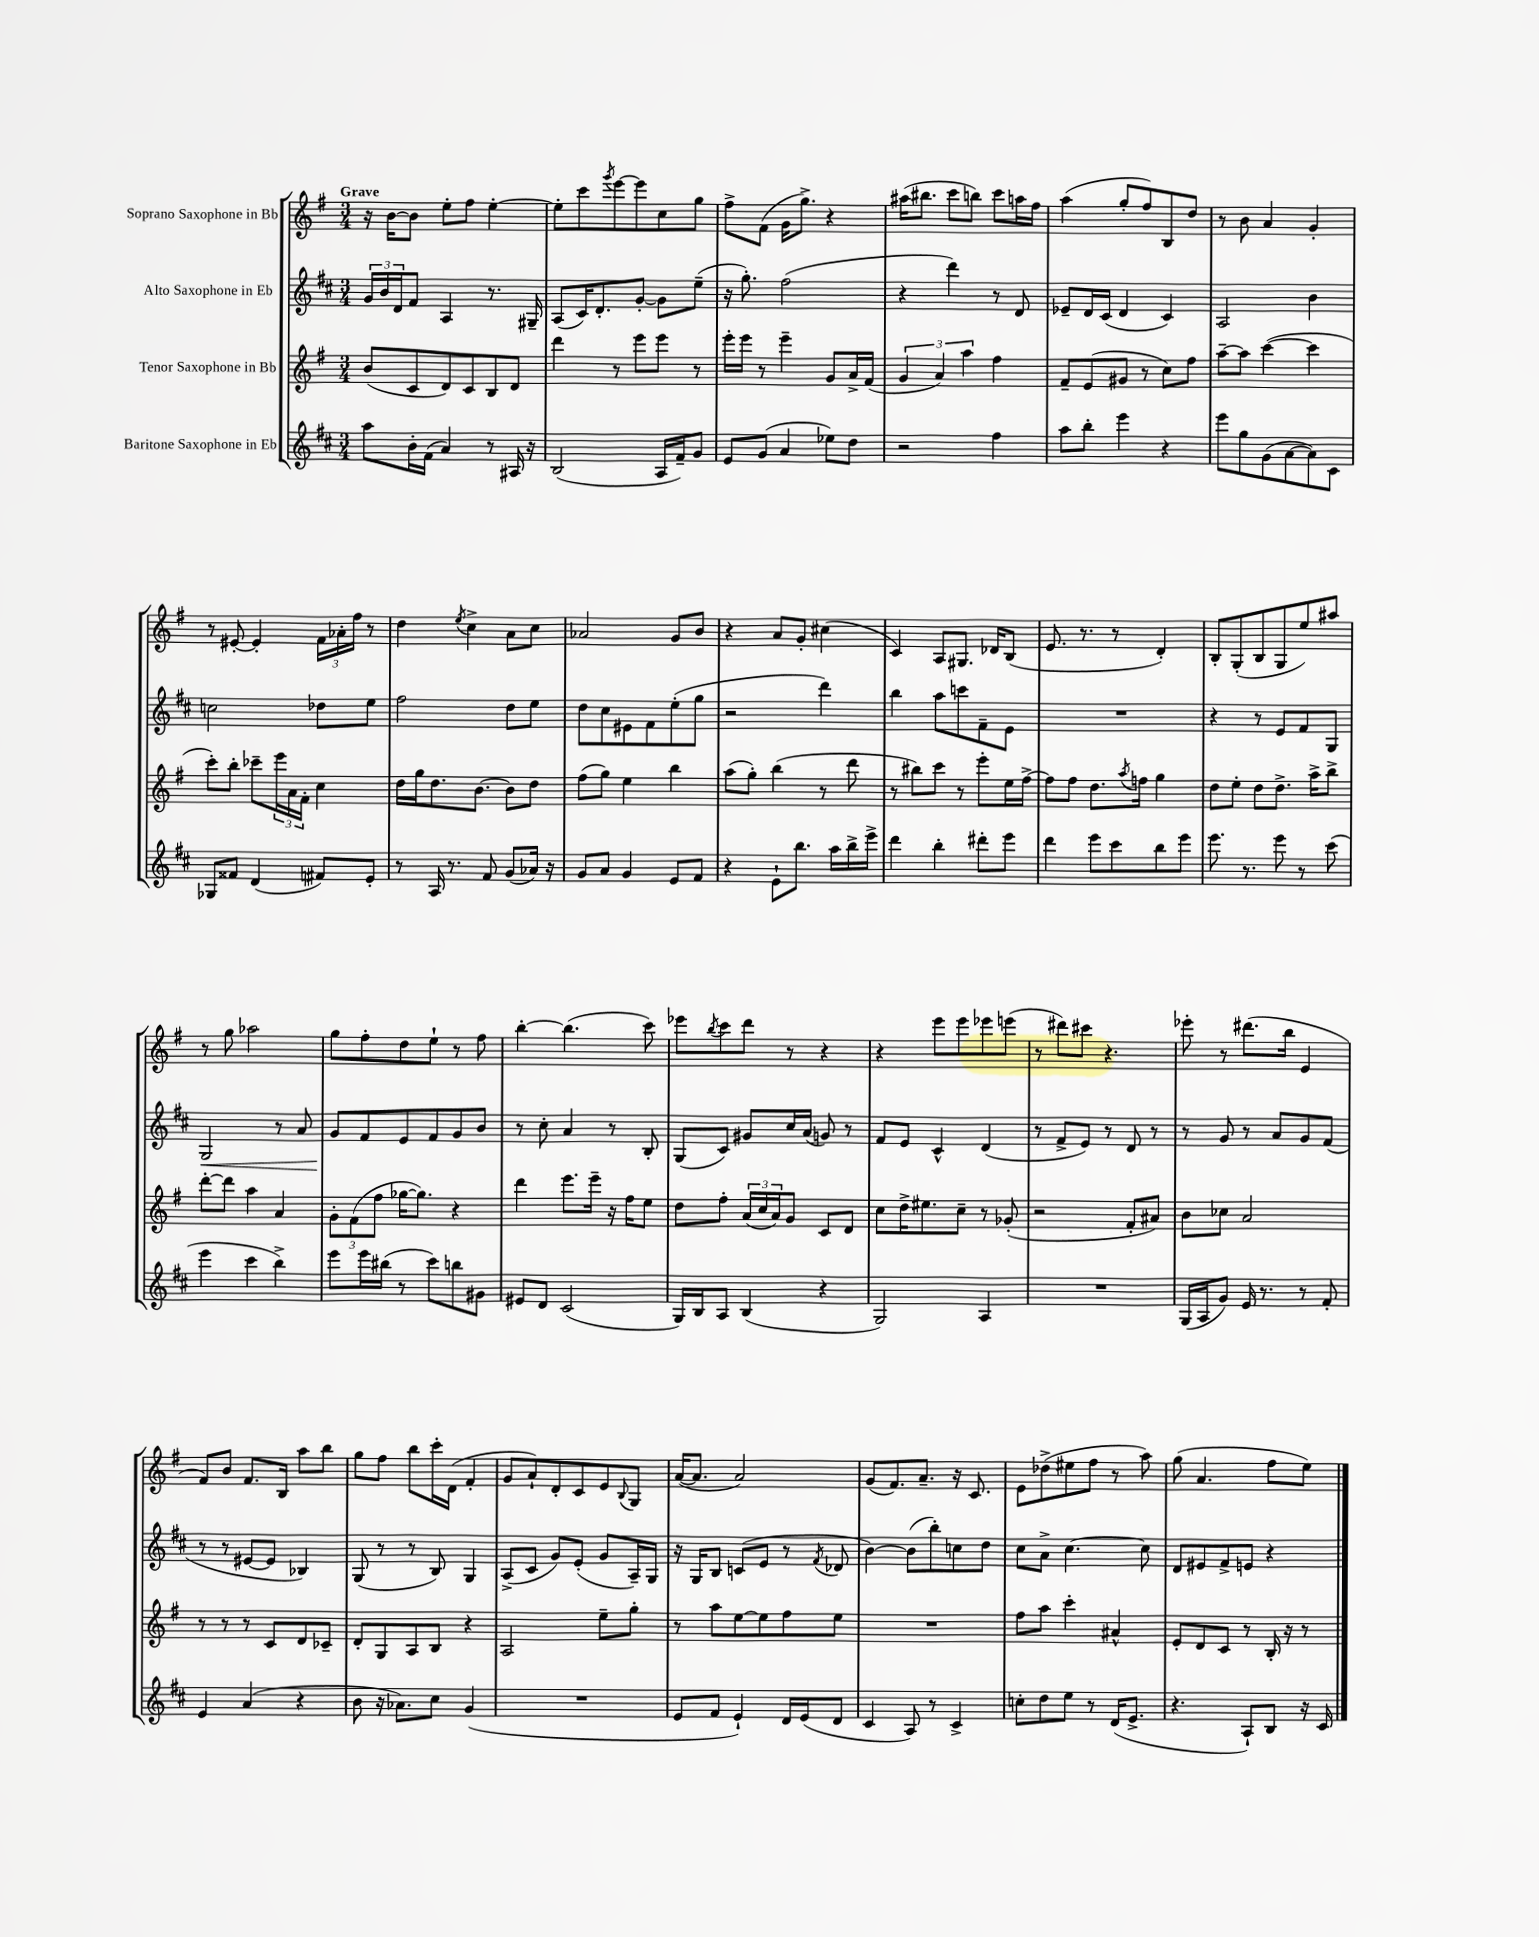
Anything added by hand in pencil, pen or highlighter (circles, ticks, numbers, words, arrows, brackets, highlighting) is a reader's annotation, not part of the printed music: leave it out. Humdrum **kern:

**kern	**kern	**kern	**dynam	**kern
*part4	*part3	*part2	*part2	*part1
*staff4	*staff3	*staff2	*staff2	*staff1
*I"Baritone Saxophone in Eb	*I"Tenor Saxophone in Bb	*I"Alto Saxophone in Eb	*	*I"Soprano Saxophone in Bb
*clefG2	*clefG2	*clefG2	*	*clefG2
*k[f#c#]	*k[f#]	*k[f#c#]	*	*k[f#]
*M3/4	*M3/4	*M3/4	*	*M3/4
=1	=1	=1	=1	=1
!	!	!	!	!LO:TX:a:B:t=Grave
8aa\L	(8b/L	24g/LL	.	16r
.	.	24b/	.	.
.	.	.	.	[16b\KL
.	.	24d/J	.	.
16b'\L	8c/	8f#/J	.	8b\J]
(16f#\JJ	.	.	.	.
4a/)	8d/)	4A/	.	8ee'\L
.	8c/	.	.	8ff#\J
8r	8B/	8.r	.	[4ee'\
16A#X/	8d/J	.	.	.
16r	.	16G#X~/	.	.
=2	=2	=2	=2	=2
(2B/	4ddd\	(8A/L	.	8ee'\L]
.	.	16c#/K)	.	8ccc\
.	.	8.d'/	.	.
.	.	.	.	8qggg/
.	8r	.	.	[8eee\
.	8eee\L	[8g'/J	.	8eee\]
16A/LL	8eee\J	8g\L]	.	8cc\
16f#~/J)	.	.	.	.
8g/J	8r	(8ee~\J	.	8gg\J
=3	=3	=3	=3	=3
8e/L	16eee'\LL	16r	.	8ff#^\L
.	16eee\JJ	8.gg'\)	.	.
(8g/J	8r	.	.	(8f#\J
4a/	4eee~\	(2ff#\	.	16g\KL
.	.	.	.	8.gg^\J)
8ee-X\L)	8g/L	.	.	4r
8dd\J	16a^/L	.	.	.
.	(16f#/JJ	.	.	.
=4	=4	=4	=4	=4
2r	6g/	4r	.	(16aa#X\KL
.	.	.	.	8.bb#X\J
.	6a/)	.	.	.
.	.	4ddd\)	.	8ccc\L
.	6aa\	.	.	.
.	.	.	.	8bbn\J)
4ff#\	4ff#\	8r	.	8ccc\L
.	.	8d/	.	16aan\L
.	.	.	.	16ff#\JJ
=5	=5	=5	=5	=5
8aa\L	8f#~/L	8e-X~/L	.	(4aa\
8bb'\J	(8e/	16d/L	.	.
.	.	(16c#/JJ	.	.
4eee\	8g#X/J	4d/	.	8gg'/L
.	8r	.	.	8ff#/)
4r	8cc\L)	4c#/)	.	8B/
.	8ff#\J	.	.	8dd/J
=6	=6	=6	=6	=6
8eee\L	[8aa~\L	2A/	.	8r
8gg\	8aa\J]	.	.	8b\
(8g\	([4ccc\	.	.	4a/
[8a\	.	.	.	.
8a\])	4ccc\]	4b\	.	4g'/
8c#\J	.	.	.	.
!!LO:LB:g=z
=7	=7	=7	=7	=7
8G-X/L	8ccc'\L)	2ccn\	.	8r
8f##X/J	8bb'\J	.	.	[8e#X'/
(4d/	8ccc-X~\L	.	.	4e#'/]
.	24eee\L	.	.	.
.	24a\	.	.	.
.	24f#'\JJ	.	.	.
8f#X/L)	4cc\	8dd-X\L	.	24f#\LL
.	.	.	.	24a-X'\
.	.	.	.	24ff#\JJ
8e'/J	.	8ee\J	.	8r
=8	=8	=8	=8	=8
8r	16dd\LL	2ff#\	.	4dd\
.	16gg\J	.	.	.
16A/	8.dd\	.	.	.
8.r	.	.	.	.
.	.	.	.	8qee/
.	.	.	.	4cc^\
.	[8.b\J	.	.	.
8f#/	.	.	.	.
(8g/L	8b\L]	8dd\L	.	8a\L
16a-X/Jk)	8dd\J	8ee\J	.	8cc\J
16r	.	.	.	.
=9	=9	=9	=9	=9
8g/L	(8ff#\L	8dd\L	.	2a-X/
8a/J	8gg\J)	8cc#\	.	.
4g/	4ee\	8e#X\	.	.
.	.	8f#\	.	.
8e/L	4bb\	(8ee'\	.	8g/L
8f#/J	.	8gg\J	.	8b/J
=10	=10	=10	=10	=10
4r	(8aa\L	2r	.	4r
.	8gg'\J)	.	.	.
8e`\L	(4bb\	.	.	8a/L
8.bb\J	.	.	.	8g'/J
.	8r	4ddd\)	.	(4cc#X\
16aa\LL	.	.	.	.
16bb^\	8ddd\	.	.	.
16eee^\JJ	.	.	.	.
=11	=11	=11	=11	=11
4ddd\	8r	4bb\	.	4c/)
.	8bb#X\L)	.	.	.
4bb'\	8ccc\J	8aa\L	.	8A/L
.	8r	8cccn\	.	8.G#X/J
8ddd#X'\L	8eee'\L	8f#~\	.	.
.	.	.	.	16d-X/KL
8eee\J	16ee\L	8e\J	.	(8B/J
.	[16ff#^\JJ	.	.	.
=12	=12	=12	=12	=12
4ddd\	8ff#\L]	2.r	.	8.e/
.	8ff#\J	.	.	.
.	.	.	.	8.r
8eee\L	8.dd\L	.	.	.
8ccc#\	.	.	.	8r
.	8qaa/	.	.	.
.	16ffn\Jk	.	.	.
8bb\	4gg\	.	.	4d'/)
8eee\J	.	.	.	.
=13	=13	=13	=13	=13
8.eee\	8dd\L	4r	.	8B'/L
.	8ee'\J	.	.	(8G'/
8.r	.	.	.	.
.	8dd\L	8r	.	8B/
8eee\	8.dd^\J	8e/L	.	8G/
8r	.	8f#/	.	8ee/)
.	16aa^\KL	.	.	.
(8ccc#\	8bb^\J	8G/J	.	8aa#X/J
!!LO:LB:g=z
=14	=14	=14	=14	=14
!	!	!	!LO:HP:b	!
4eee\	[8ddd'\L	2G/	<	8r
.	8ddd\J]	.	.	8gg\
4ccc#\	4aa\	.	.	2aa-X\
4bb^\)	4a/	8r	.	.
.	.	8a/	.	.
=15	=15	=15	=15	=15
8eee\L	12g'\L	8g/L	.	8gg\L
.	(12f#\	.	.	.
16eee\L	.	8f#/	[	8ff#'\
.	12ff#\J	.	.	.
(16bb#X\JJ	.	.	.	.
8r	[16gg-X\KL	8e/	.	8dd\
.	8.gg-\J])	.	.	.
8ccc#\L)	.	8f#/	.	8ee`\J
8bbn\	4r	8g/	.	8r
8g#X\J	.	8b/J	.	8ff#\
=16	=16	=16	=16	=16
8e#X/L	4ddd\	8r	.	[4bb'\
8d/J	.	8cc#'\	.	.
(2c#/	8.eee\L	4a/	.	(4.bb\]
.	16eee~\Jk	.	.	.
.	16r	8r	.	.
.	16ff#\KL	.	.	.
.	8ee\J	8B'/	.	8ccc\)
=17	=17	=17	=17	=17
16G/LL)	8dd\L	(8G/L	.	8eee-X\L
16B/J	.	.	.	.
.	.	.	.	8qbb/
8A/J	8ff#'\J	8c#/J)	.	8ccc\
(4B/	(24a/LL	8g#X/L	.	8ddd\J
.	24cc/	.	.	.
.	24a/J)	.	.	.
.	8g/J	16cc#/L	.	8r
.	.	(16a/JJ	.	.
4r	8c/L	8gn/)	.	4r
.	8d/J	8r	.	.
=18	=18	=18	=18	=18
2G/)	8cc\L	8f#/L	.	4r
.	16dd^\K	8e/J	.	.
.	8.ee#X\	.	.	.
.	.	4c#^^/	.	8eee\L
.	8cc~\J	.	.	8eee\
4A/	8r	(4d/	.	8eee-X\
.	(8g-X'/	.	.	(8eeen\J
=19	=19	=19	=19	=19
2.r	2r	8r	.	8r
.	.	8f#^/L	.	8ddd#X\L)
.	.	8e/J)	.	8ccc#X\J
.	.	8r	.	4.r
.	8f#'/L	8d/	.	.
.	8a#X/J)	8r	.	.
=20	=20	=20	=20	=20
(16G/LL	8b\L	8r	.	8eee-X'\
16A/J	.	.	.	.
8g/J)	8cc-X\J	8g/	.	8r
16e/	2a/	8r	.	(8.ddd#X\L
8.r	.	.	.	.
.	.	8a/L	.	.
.	.	.	.	16bb\Jk
8r	.	8g/	.	4e/
8f#'/	.	(8f#/J	.	.
!!LO:LB:g=z
=21	=21	=21	=21	=21
4e/	8r	8r	.	8f#/L)
.	8r	8r	.	8b/J
(4a/	8r	[8e#X/L	.	8.f#/L
.	8c/L	8e#/J]	.	.
.	.	.	.	16B/Jk
4r	8d/	4B-X/)	.	8aa\L
.	8c-X~/J	.	.	8bb\J
=22	=22	=22	=22	=22
8b\	8d'/L	(8G/	.	8gg\L
16r	8G/	8r	.	8ff#\J
8.a-X\L)	.	.	.	.
.	8A/	8r	.	8bb\L
8cc#\J	8B/J	8B/)	.	16ccc'\L
.	.	.	.	(16d\JJ
(4g/	4r	4G/	.	4f#'/
=23	=23	=23	=23	=23
2.r	2A/	(8A^/L	.	8g/L
.	.	8c#/J	.	8a`/)
.	.	8g/L)	.	8d'/
.	.	(8e'/J	.	8c/
.	8ee~\L	8g/L	.	8e/
.	.	.	.	8qqB/
.	8gg'\J	16A~/L)	.	8G/J
.	.	16G/JJ	.	.
=24	=24	=24	=24	=24
8e/L	8r	16r	.	([16a/KL
.	.	16G/KL	.	8.a/J]
8f#/J	8aa\L	8B/J	.	.
4e`/)	[8ee\	(8cn/L	.	2a/)
.	8ee\]	8e/J	.	.
16d/LL	8ff#\	8r	.	.
(16e/J	.	.	.	.
.	.	8qf#/	.	.
8d/J	8ee\J	8d-X/	.	.
=25	=25	=25	=25	=25
4c#/	2.r	[4b\)	.	(8g/L
.	.	.	.	8.f#/)
8A/)	.	(8b\L]	.	.
.	.	.	.	8.a~/J
8r	.	8bb'\)	.	.
4c#^/	.	8ccn\	.	16r
.	.	.	.	8.c/
.	.	8dd\J	.	.
=26	=26	=26	=26	=26
8ccn'\L	8ff#\L	8cc#\L	.	8e\L
8dd\	8aa\J	8a^\J	.	(8dd-X^\
8ee\J	4ccc'\	[4.cc#\	.	8ee#X\
8r	.	.	.	8ff#\J
(16d/KL	4a#X^^/	.	.	8r
8.e^/J	.	.	.	.
.	.	8cc#\]	.	8aa\)
=27	=27	=27	=27	=27
4.r	8e'/L	8d/L	.	(8gg\
.	8d/	8e#X/	.	4.a/
.	8c/J	8f#^/	.	.
8A`/L)	8r	8en/J	.	.
8B/J	16B'/	4r	.	8ff#\L
.	16r	.	.	.
16r	8r	.	.	8ee\J)
16c#/	.	.	.	.
==	==	==	==	==
*-	*-	*-	*-	*-
